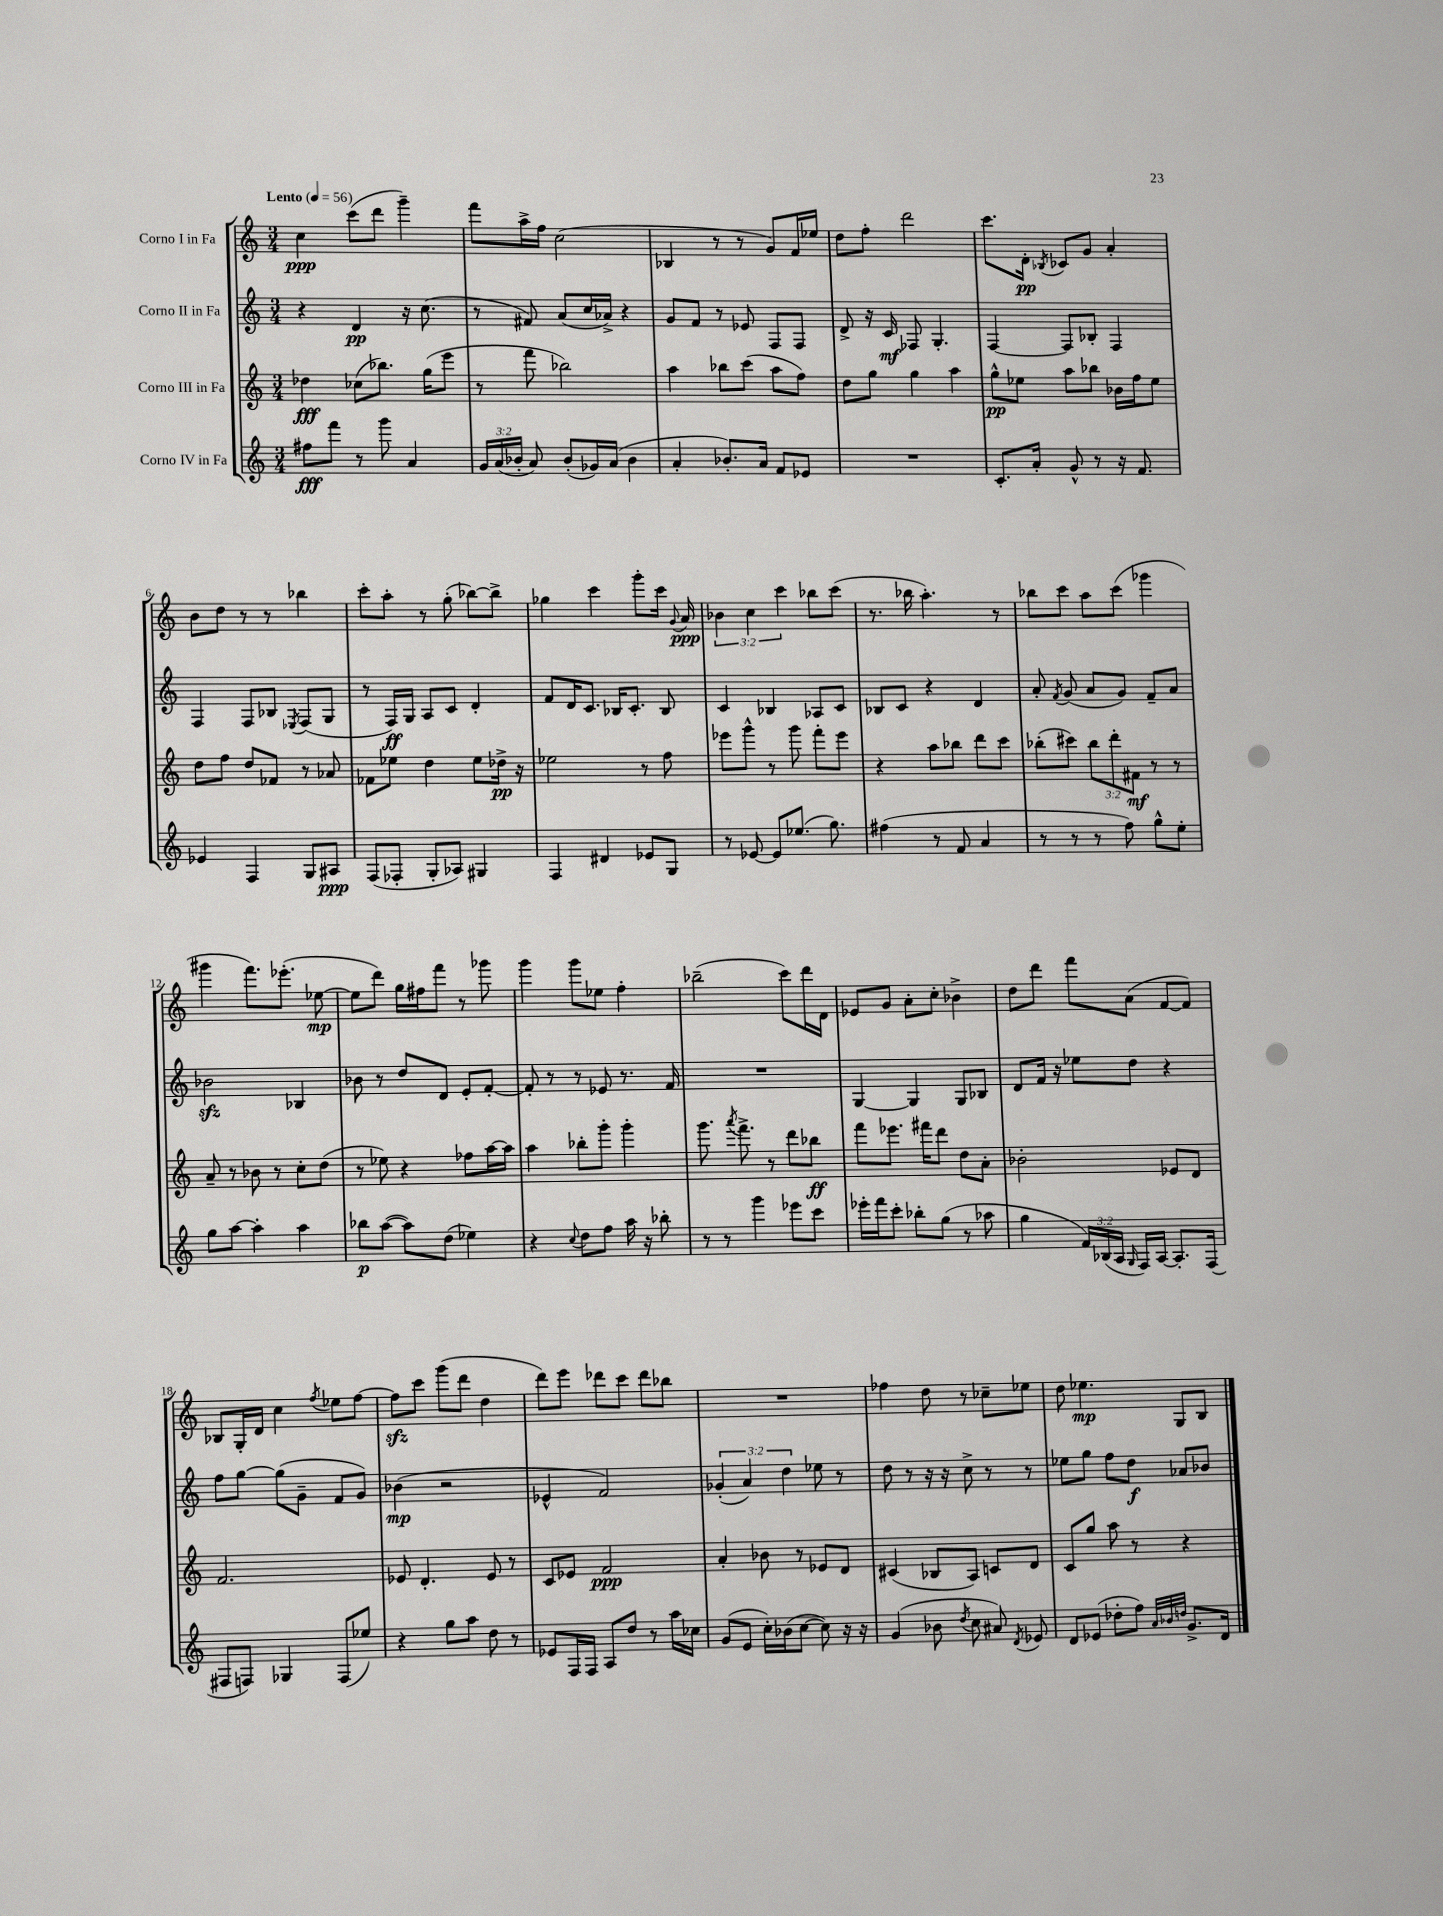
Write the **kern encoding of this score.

**kern	**kern	**kern	**kern
*staff4	*staff3	*staff2	*staff1
*clefG2	*clefG2	*clefG2	*clefG2
*k[]	*k[]	*k[]	*k[]
*M3/4	*M3/4	*M3/4	*M3/4
*MM56	*MM56	*MM56	*MM56
8ff#	4dd-	4r	4cc
8fff	.	.	.
8r	(8cc-	4d	(8ccc
8ggg	8.bb-)	.	8ddd
4a	.	16r	4ggg~)
.	(16gg	(8.cc	.
.	8eee	.	.
=	=	=	=
24g	8r	8r	8fff
(24a	.	.	.
24b-'	.	.	.
8a)	8fff	8f#)	16aa^
.	.	.	16ff
(8b-'	2bb-)	(8a	(2cc
16g-)	.	16cc	.
(16a	.	16a-^)	.
4b-	.	4r	.
=	=	=	=
4a'	4aa	8g	4B-
.	.	8f	.
8.b-')	8bb-	8r	8r
.	(8ccc	8e-	8r
16a	.	.	.
8f	8aa	8F	8g)
8e-	8ff)	8F	16f
.	.	.	16ee-
=	=	=	=
2.r	8dd	8d^	8dd
.	8gg	16r	8ff'
.	.	16c	.
.	4gg	8F-	2ddd
.	.	4.G'	.
.	4aa	.	.
=	=	=	=
8.c'	8gg^^	[4F	8.ccc
.	8ee-	.	.
16a'	.	.	16d'
.	.	.	8qB-
8g^^	8aa	8F]	8c-
8r	8bb-	8B-'	8g
16r	16b-	4F	4a'
8.f	16ff	.	.
.	8ee-	.	.
=	=	=	=
4e-	8dd	4F	8b
.	8ff	.	8dd
4F	8dd	8F	8r
.	8f-	8B-	8r
.	.	8qE-	.
8G	8r	(8F	4bb-
8A#	8a-	8G	.
=	=	=	=
(8F	8f-	8r	8ccc'
8F-'	8ee-	16F)	8aa'
.	.	16G	.
8G'	4dd	8A	8r
8A-)	.	8c	(8gg'
4G#	8ee-	4d'	[8bb-)
.	16dd-^	.	8bb-^]
.	16r	.	.
=	=	=	=
4F	2ee-	8f	4gg-
.	.	16d	.
.	.	8.c	.
4d#	.	.	4ccc
.	.	16B-	.
.	.	8.c'	.
8e-	8r	.	8ggg'
8G	8ff	8B-	16ccc
.	.	.	8qqg
.	.	.	16a
=	=	=	=
8r	8eee-	4c	6b-
[8e-	8ggg^^	.	.
.	.	.	6cc
8e-]	8r	4B-	.
.	.	.	6ccc
(8.ee-	8ggg	.	.
.	8fff'	8A-	8bb-
8.gg)	.	.	.
.	8eee-	8c	(8ccc
=	=	=	=
(4ff#	4r	8B-	8.r
.	.	8c	.
.	.	.	16bb-
8r	8aa	4r	4.aa')
8f	8bb-	.	.
4a	8ddd	4d	.
.	8ccc	.	8r
=	=	=	=
8r	(8bb-'	8a'	8bb-
.	.	8qf	.
8r	8ccc#)	(8g	8ccc
8r	12bb-	8a	8aa
.	12ddd'	.	.
8ff)	.	8g)	(8ccc
.	12f#	.	.
8gg^^	8r	8f~	4ggg-
8ee'	8r	8a	.
=	=	=	=
8gg	8a~	2b-	4ggg#
[8aa	8r	.	.
4aa']	8b-	.	8.fff)
.	8r	.	.
.	.	.	(8.eee-'
4aa	8cc'	4B-	.
.	(8dd	.	[8ee-
=	=	=	=
8bb-	8r	8b-	8ee-]
([8aa	8ee-)	8r	8ddd)
8aa])	4r	8dd	16gg
.	.	.	16ff#
(8dd	.	8d	8fff
4ee-)	8ff-	8e'	8r
.	[16aa	[8f'	8ggg-
.	16aa]	.	.
=	=	=	=
4r	4aa	8f']	4ggg
.	.	8r	.
8qqcc	.	.	.
8dd	8bb-'	8r	8ggg
8ff	8ggg'	8e-	8ee-
16aa	4ggg'	8.r	4ff'
16r	.	.	.
8bb-'	.	.	.
.	.	16f	.
=	=	=	=
8r	8.ggg	2.r	(2bb-~
8r	.	.	.
.	8qaaa	.	.
.	8.fff^	.	.
4ggg	.	.	.
.	8r	.	.
8eee-	8ddd	.	8ccc)
8ccc	8bb-	.	16ddd
.	.	.	16d
=	=	=	=
16eee-'	8fff	[4G	8e-
16fff	.	.	.
8ccc'	8.eee-	.	8g
8bb-'	.	4G]	8a'
.	16fff#	.	.
(8gg	8ddd	.	8cc'
8r	8dd	8G	4b-^
8aa-	8a'	8B-	.
=	=	=	=
4gg	2b-'	8d	8dd
.	.	16f	8ddd
.	.	16r	.
24f)	.	8ee-	8fff
(24B-	.	.	.
24A	.	.	.
16qqG	.	.	.
16F)	.	8dd	(8a
[16A	.	.	.
8.A']	8e-	4r	[8f
.	8d	.	8f])
(16F	.	.	.
=	=	=	=
8F#	2.f	8ff	8B-
8F)	.	[8gg	16G'
.	.	.	16d
4G-	.	(8gg]	4cc
.	.	8g~	.
.	.	.	8qff
(8F	.	8f	8ee-
8ee-)	.	8g)	[8ff
=	=	=	=
4r	8e-	(4b-	8ff]
.	4.d'	.	8ccc
8gg	.	2r	(8ggg
8aa	.	.	8ddd
8dd	8e-	.	4dd
8r	8r	.	.
=	=	=	=
8e-	8c	4e-^^	8ddd)
16F	8e-	.	8eee
16F	.	.	.
8A	2f	2f)	8ddd-
8dd	.	.	8ccc
8r	.	.	8ddd-
16aa	.	.	8bb-
16cc-	.	.	.
=	=	=	=
(8g	4a'	(6g-'	2.r
8e	.	.	.
.	.	6a)	.
16cc')	8b-	.	.
(16b-	.	.	.
.	.	6dd	.
[8cc	8r	.	.
8cc])	8e-	8ee-	.
16r	8d	8r	.
16r	.	.	.
=	=	=	=
(4g	(4c#	8dd	4ff-
.	.	8r	.
8b-	8B-	16r	8dd
.	.	16r	.
8qdd	.	.	.
8cc	8A)	8cc^	8r
8a#)	8c	8r	8cc-~
8qd	.	.	.
8e-	8d	8r	8ee-
=	=	=	=
8d	8c	8ee-	8dd
(8e-	8gg	8gg	4.ee-
8dd-'	8aa	8ff	.
8ff)	8r	8dd	.
32qqa	.	.	.
32qqb-	.	.	.
32qqdd	.	.	.
8.g^	4r	8a-	8G
.	.	8b-	8B
16d	.	.	.
==	==	==	==
*-	*-	*-	*-
